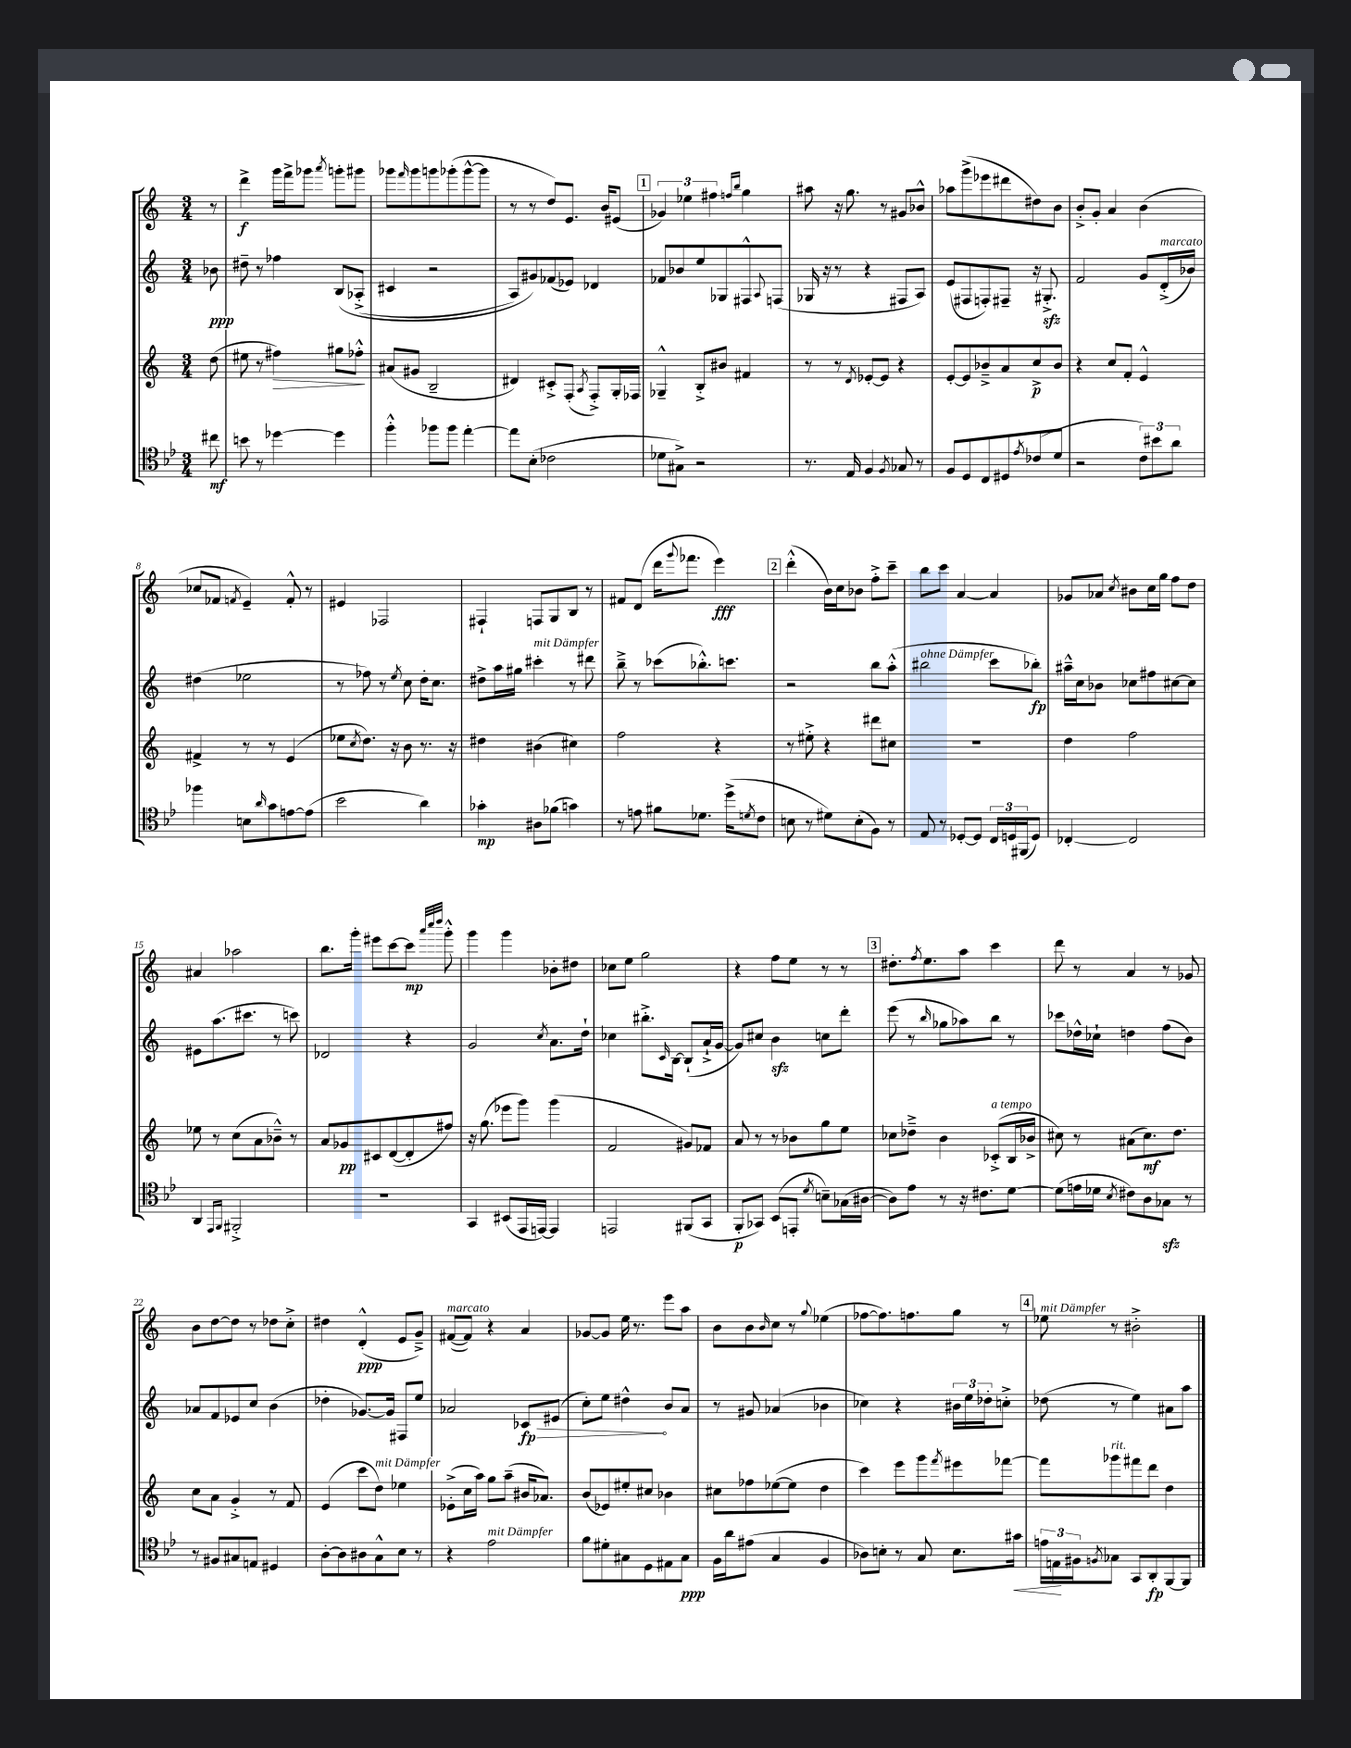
<<
\new StaffGroup <<
\new Staff = "s0" {
    \clef treble \key c \major \numericTimeSignature \time 3/4 \partial 8
    r8 |
    d'''4->\f g'''16 f'''16-> ges'''8 \acciaccatura { a'''8 } g'''8-. gis'''8 |
    ges'''8 \grace { f'''16 } ges'''8 g'''8 ges'''8-.( ges'''8~-^ ges'''8 |
    r8 r8 d''8) e'8. b'16 eis'8( |
    \mark \markup { \box "1" } \tuplet 3/2 { ges'4) ees''4 fis''4 } \grace { f''16 b''16 } g''4 |
    ais''8 r16 g''8. r8 gis'8 bes'8-^ |
    aes''8 g'''8->( ees'''8 dis'''8 dis''8) b'8 |
    b'8-.-> g'8-. a'4 b'4( |
    ces''8 fes'8 \acciaccatura { f'8 } e'4--) f'8-.-^ r8 |
    eis'4 fes2 |
    fis4-! f8 g8 b8 r8 |
    fis'8 d'8( d'''16 \appoggiatura { g'''8 } fes'''8. e'''4\fff) |
    \mark \markup { \box "2" } d'''4-.-^( b'16) c''16 bes'8 f''8-.-> c'''8-- |
    b''8 c'''8 a'4~ a'4 |
    ges'8 aes'8 \acciaccatura { c''8 } bis'8 c''16 g''16 f''8 d''8 |
    ais'4 aes''2 |
    b''8. g'''16-. eis'''8 c'''8~ c'''8\mp \grace { a'''32 c''''32 d''''32 } g'''8-.-^ |
    g'''4 g'''4 bes'8-. dis''8 |
    ces''8 e''8 g''2 |
    r4 f''8 e''8 r8 r8 |
    \mark \markup { \box "3" } dis''8.-. \acciaccatura { f''8 } e''8. a''8 c'''4 |
    d'''8 r8 a'4 r8 ges'8 |
    b'8 d''8~ d''8 r8 des''8 c''8-.-> |
    dis''4 d'4-.-^\ppp( e'8 g'8--->) |
    fis'8~^\markup { \italic "marcato" }( fis'8) r4 a'4 |
    ges'8~ ges'8 e''16 r8. e'''8 a''8 |
    b'8 b'8 \grace { b'16 } c''8 r8 \appoggiatura { g''8 } ees''4( |
    fes''8~ fes''8.) f''8. g''8 r8 |
    \mark \markup { \box "4" } ees''8^\markup { \italic "mit Dämpfer" } r8 bis'2-.-> \bar "|." |
}
\new Staff = "s1" {
    \clef treble \key c \major \numericTimeSignature \time 3/4 \partial 8
    bes'8\ppp |
    dis''8-- r8 fes''4 b8\( aes8-.->( |
    cis'4 r2 |
    a8) gis'8\) fes'8( ees'8) des'4 |
    \mark \markup { \box "1" } fes'8 bes'8 e''8 ges8 fis8-^ \appoggiatura { a8 } f8( |
    ges16 r16 r8 r4 fis8 a8) |
    e'8( fis8 f8-.) fis8-- r16 gis8.-.->\sfz |
    f'2 g'8 d'16-.->^\markup { \italic "marcato" }( bes'16) |
    dis''4( ees''2 |
    r8 fes''8) r8 \acciaccatura { e''8 } c''8 d''16-. c''8. |
    dis''8-> a''16 gis''16 cis'''4-.^\markup { \italic "mit Dämpfer" } r8 dis'''8 |
    b''8---> r8 ces'''8( bes''8.-.-^) c'''8. |
    \mark \markup { \box "2" } r2 b''8 a''8-.-^( |
    bis''2^\markup { \italic "ohne Dämpfer" } c'''8 bes''8-.\fp) |
    ais''16---^ c''16 bes'8 ces''8 fis''8 cis''8~ cis''8 |
    eis'8 a''8.( cis'''8. r8 c'''8) |
    des'2 r4 |
    g'2 \acciaccatura { c''8 } a'8. d''16-! |
    ces''4 bis''8.-.-> \grace { c'16 } b16~ b8-!( a'16-!-> g'16~ |
    g'8) cis''8 b'4\sfz c''8 d'''8-. |
    \mark \markup { \box "3" } e'''8( r8 \grace { b''16 } ges''8 aes''8) b''8 r8 |
    ces'''8 des''16-^ ces''16-! d''4 f''8( b'8) |
    aes'8 f'8 ees'8 c''8 b'4( |
    des''4-. ges'8.~) ges'16 fis8 e''8 |
    aes'2 \once \override Hairpin.circled-tip = ##t ces'8\fp\> eis'8( |
    c''8-.) e''8 dis''4-^\! b'8 a'8 |
    r8 gis'8 aes'4( bes'4 |
    ces''4) r4 \tuplet 3/2 { bis'16 e''16 des''16-. } c''8-.-> |
    \mark \markup { \box "4" } des''8( r8 e''4) ais'8 a''8 \bar "|." |
}
\new Staff = "s2" {
    \clef treble \key c \major \numericTimeSignature \time 3/4 \partial 8
    d''8( |
    eis''8 r8 fis''4\>) gis''8 fes''8-.-^\! |
    ais'8( gis'8 b2-- |
    dis'4) cis'8-.-> f8-.( \acciaccatura { a8 } f8-.->) g16-. fes16 |
    \mark \markup { \box "1" } ges4---^ b8-.-> bis'8 fis'4 |
    r8 r8 \acciaccatura { d'8 } ees'8~-. ees'8 r4 |
    e'8~-. e'8 bes'8---> a'8 c''8->\p bes'8 |
    r4 c''8 f'8-. e'4-^ |
    fis'4-> r8 r8 e'4( |
    ees''8 \acciaccatura { c''8 } d''8.) r16 b'8 r8. r16 |
    dis''4 bis'4( cis''4) |
    f''2 r4 |
    \mark \markup { \box "2" } r8 eis''8-.-> r4 dis'''8 cis''8 |
    R2. |
    d''4 f''2 |
    ees''8 r8 c''8( a'8 bes'8---^) r8 |
    a'8 ges'8\pp cis'8 d'8~( d'8-. fis''8) |
    r16 g''8.( ees'''8 g'''8) g'''4( |
    f'2 gis'8) fes'8 |
    a'8 r8 r8 bes'8 g''8 e''8 |
    \mark \markup { \box "3" } ces''8 des''8---> b'4 ces'8-.->^\markup { \italic "a tempo" }( b16 bes'16-> |
    cis''8) r8 ais'8( cis''8.\mf) d''8. |
    c''8 a'8 g'4-.-> r8 f'8 |
    e'4( c'''8 d''8^\markup { \italic "mit Dämpfer" }) ees''4 |
    ees'8-.->( c''16 a''16) g''8 a''8--( bis'16 aes'8.) |
    b'8( ees'8) eis''8-. cis''8 bes'4 |
    cis''8 fes''8 ees''8~( ees''8 d''4 |
    c'''4) e'''8 g'''8 \acciaccatura { f'''8 } eis'''8 fes'''8~ |
    \mark \markup { \box "4" } fes'''8 ges'''8^\markup { \italic "rit." } fis'''8 d'''8 d''4 \bar "|." |
}
\new Staff = "s3" {
    \clef tenor \key bes \major \numericTimeSignature \time 3/4 \partial 8
    cis''8\mf |
    b'8 r8 des''4~ des''4 |
    f''4-.-^ fes''8 fes''8 ees''4~-. |
    ees''8 bes8-.( ces'2 |
    \mark \markup { \box "1" } des'8 gis8->) r2 |
    r8. ees16 f4 \acciaccatura { f8 } ges8 r8 |
    f8 d8 c8 dis8 \acciaccatura { ees'8 } ces'8( d'8 |
    r2 \tuplet 3/2 { c'8) bis'8 a'8 } |
    fes''4 b8 \grace { a'16 } g'8 e'8~ e'8( |
    bes'2 a'4) |
    ges'4-.\mp ais8 fes'8( g'4) |
    r8 e'8 fis'8 des'8. d''16->( \acciaccatura { d'8 } c'8 |
    \mark \markup { \box "2" } b8 r8 dis'8) b8-.( f8) r8 |
    ees8 r8 des8~-. des8 \tuplet 3/2 { c16 d16 fis,16( } d8) |
    ces4~-. ces2 |
    a,4 \grace { ees,16 f,16 } fis,2-.-> |
    R2. |
    g,4 bis,8( ees,16 e,16~) e,4 |
    e,2 fis,8( g,8 |
    f,8-.\p ges,8) bes,8( e,8-. \acciaccatura { d'8 } b8--) ges16( ais16~ |
    \mark \markup { \box "3" } ais8) ees'8 r8 r16 cis'8. d'8~ |
    d'8( e'16 des'16 \acciaccatura { bes8 } cis'8) a8 ges8\sfz r8 |
    r8 fis8 gis8 e8 dis4 |
    a8~-. a8 ais8 g8-^ bes8 r8 |
    r4 ees'2^\markup { \italic "mit Dämpfer" } |
    f'8 dis'8-. gis8 d8 eis8 gis8\ppp |
    f16 a'16 eis'8( g4 f4 |
    aes8) b8-. r8 g8 b8. gis'16\< |
    \mark \markup { \box "4" } \tuplet 3/2 { e'16 e16\! fis16 } \acciaccatura { f8 } ges8 g,8 a,8-.\fp f,8~ f,8 \bar "|." |
}
>>
>>
